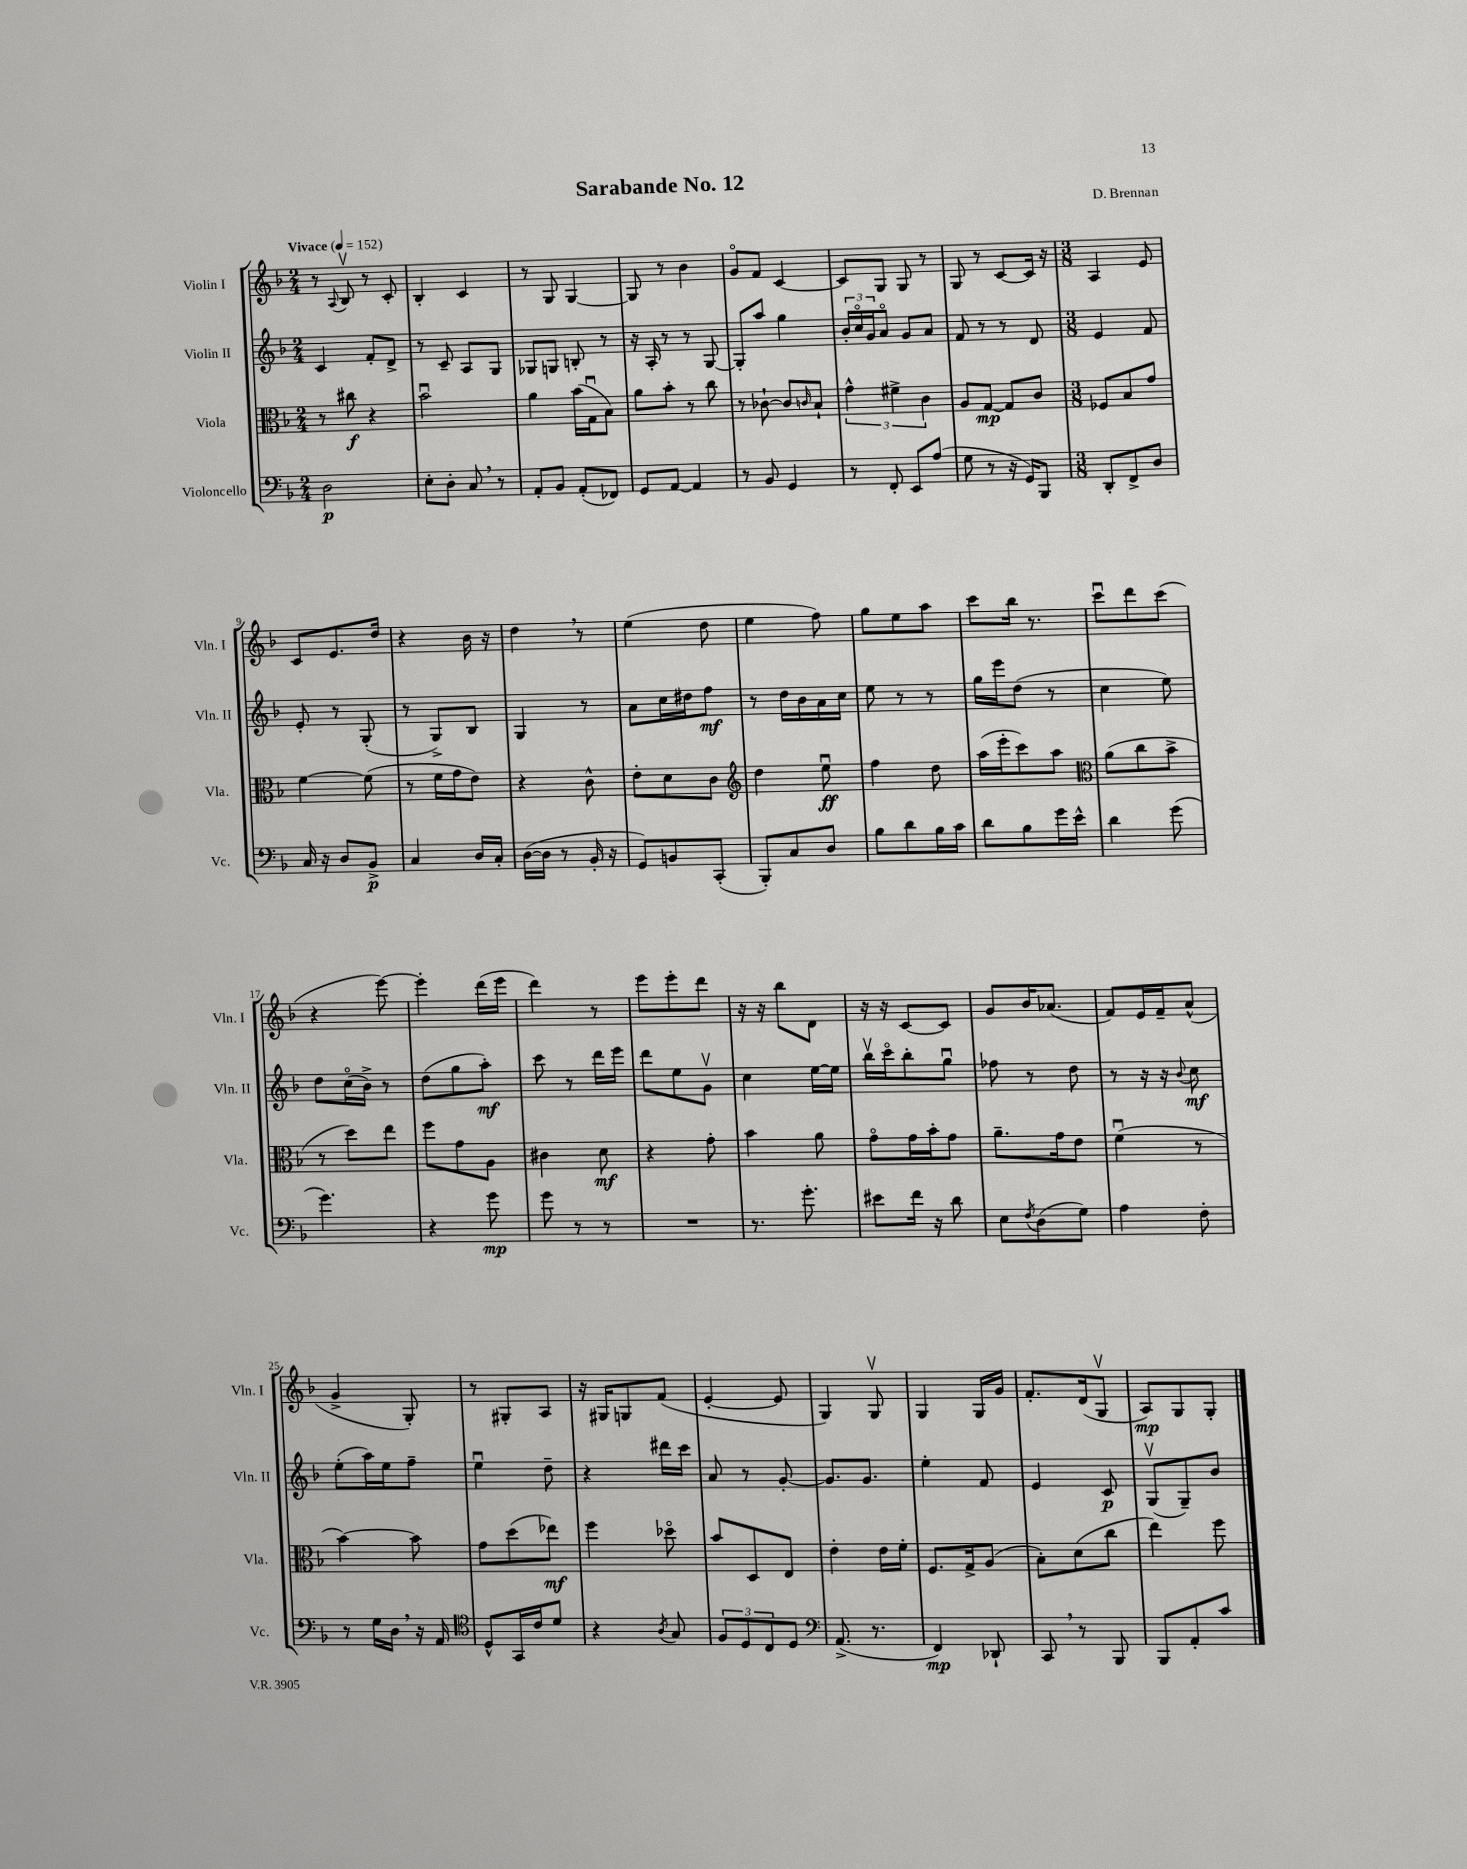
\header { title = "Sarabande No. 12" composer = "D. Brennan" }
<<
\new StaffGroup <<
\new Staff = "s0" \with { instrumentName = "Violin I" shortInstrumentName = "Vln. I" } {
    \clef treble \key f \major \numericTimeSignature \time 2/4 \tempo "Vivace" 4 = 152
    r8 \appoggiatura { a8 } bes8\upbow r8 c'8-. |
    bes4-. c'4 |
    r8 g8 g4~ |
    g8 r8 bes'4 |
    g'8\flageolet f'8 c'4~ |
    c'8 g8 g8 r8 |
    g8 r8 c'8~ c'16 r16 |
    \numericTimeSignature \time 3/8 a4 e'8 |
    c'8 e'8. d''16 |
    r4 bes'16 r16 |
    d''4 \breathe r8 |
    e''4( d''8 |
    e''4 f''8) |
    g''8 e''8 a''8 |
    c'''8 bes''16 r8. |
    c'''8\downbow d'''8 c'''8( |
    r4 e'''8~) |
    e'''4-. d'''16( e'''16 |
    d'''4) r8 |
    e'''8 e'''8-. d'''8 |
    r16 r16 bes''8 d'8 |
    r16 r16 c'8~ c'8 |
    g'8 bes'16 aes'8.( |
    f'8) e'16 f'16-- a'8-^( |
    g'4-> g8-.) |
    r8 gis8-. a8 |
    r16 gis16 g8 f'8( |
    e'4~-. e'8 |
    g4) g8\upbow |
    g4 g16 g'16 |
    f'8.-. d'16( g8\upbow |
    a8\mp) g8 g8-. \bar "|." |
}
\new Staff = "s1" \with { instrumentName = "Violin II" shortInstrumentName = "Vln. II" } {
    \clef treble \key f \major \numericTimeSignature \time 2/4
    c'4 f'8-. d'8-> |
    r8 c'8-- a8 g8 |
    ges8 g8 b8-. r8 |
    r16 a16-. r8 r8 g8~ |
    g8-. a''8 g''4 |
    \tuplet 3/2 { bes'16-. c''16\flageolet g'16 } a'8\flageolet g'8 a'8 |
    f'8 r8 r8 d'8 |
    \numericTimeSignature \time 3/8 e'4 f'8 |
    e'8-. r8 g8-.( |
    r8 g8->) bes8 |
    g4 r8 |
    a'8 c''16 dis''16 f''8\mf |
    r8 d''16 bes'16 a'16 c''16 |
    e''8 r8 r8 |
    g''16 e'''16 d''8( r8 |
    c''4 e''8) |
    d''8 c''16\flageolet( bes'16->) r8 |
    d''8( g''8 a''8-.\mf) |
    c'''8 r8 d'''16 e'''16 |
    d'''8 e''8 g'8\upbow |
    c''4 e''16~ e''16 |
    bes''16\upbow c'''16\flageolet bes''8-. g''8\downbow |
    fes''8 r8 d''8 |
    r8 r16 r16 \appoggiatura { bes'8 } c''8\mf |
    e''8-.( a''16) e''16 f''8-- |
    e''4\downbow d''8-- |
    r4 dis'''16 c'''16 |
    a'8 r8 g'8~-. |
    g'8. g'8. |
    e''4-. f'8 |
    e'4 c'8\p |
    g8\upbow( g8--) bes'8 \bar "|." |
}
\new Staff = "s2" \with { instrumentName = "Viola" shortInstrumentName = "Vla." } {
    \clef alto \key f \major \numericTimeSignature \time 2/4
    r8 cis''8\f r4 |
    bes'2\downbow |
    a'4 bes'16( g16\downbow bes8) |
    a'8 bes'8-. r8 c''8 |
    r8 ces'8~-! ces'8 \grace { c'16 } bes8-! |
    \tuplet 3/2 { g'4-^ fis'4-> c'4 } |
    a8 g8~\mp g8 c'8 |
    \numericTimeSignature \time 3/8 fes8 bes8 g'8 |
    f'4~ f'8( |
    r8 f'16 g'16 e'8) |
    r4 c'8-^ |
    e'8-. d'8 c'8 |
    \clef treble d''4 e''8\downbow\ff |
    f''4 d''8 |
    a''16( e'''16-. c'''8) a''8 |
    \clef alto a'8( c''8 bes'8-> |
    r8 d''8) e''8 |
    f''8 g'8 a8 |
    cis'4 d'8\mf |
    r4 g'8-. |
    bes'4 a'8 |
    g'8\flageolet g'16 bes'16-. g'8 |
    a'8.-- g'16 e'8 |
    f'4\downbow( r8 |
    bes'4~) bes'8 |
    g'8 d''8( ees''8\mf) |
    f''4 des''8\flageolet |
    bes'8 d8 e8 |
    e'4-. e'16 f'16-. |
    f8. g16-> a8( |
    bes8-.) d'8( c''8 |
    e''4) f''8 \bar "|." |
}
\new Staff = "s3" \with { instrumentName = "Violoncello" shortInstrumentName = "Vc." } {
    \clef bass \key f \major \numericTimeSignature \time 2/4
    d2\p |
    e8-. d8-. c8 \breathe r8 |
    a,8-. bes,8 a,8-.( fes,8) |
    g,8 a,8~ a,4 |
    r8 bes,8 g,4 |
    r8 f,8-. e,8 a8( |
    g8 r8 r16 g,16) bes,,8 |
    \numericTimeSignature \time 3/8 d,8-. f,8-> d8 |
    c16 r16 d8 bes,8->\p |
    c4 d16 c16-. |
    d16~( d16 r8 bes,16-. r16 |
    g,8) b,8 c,8-.( |
    bes,,8-.) c8 d8 |
    bes8 d'8 bes16 c'16 |
    d'8 bes8 g'16 e'16-^ |
    d'4 g'8( |
    g'4.) |
    r4 g'8\mp |
    g'8 r8 r8 |
    R4. |
    r8. g'8.-. |
    eis'8 f'16 r16 d'8 |
    e8 \acciaccatura { f8 } d8( g8) |
    a4 f8-. |
    r8 g16 d16 \breathe r16 a,16 |
    \clef tenor d8-^ g,16 c'16 d'8 |
    r4 \acciaccatura { a8 } g8 |
    \tuplet 3/2 { f8 d8 c8 } d8 |
    \clef bass a,8.->( r8. |
    f,4\mp) des,8-! |
    c,8 \breathe r8 bes,,8 |
    bes,,8 a,8-. c'8 \bar "|." |
}
>>
>>
